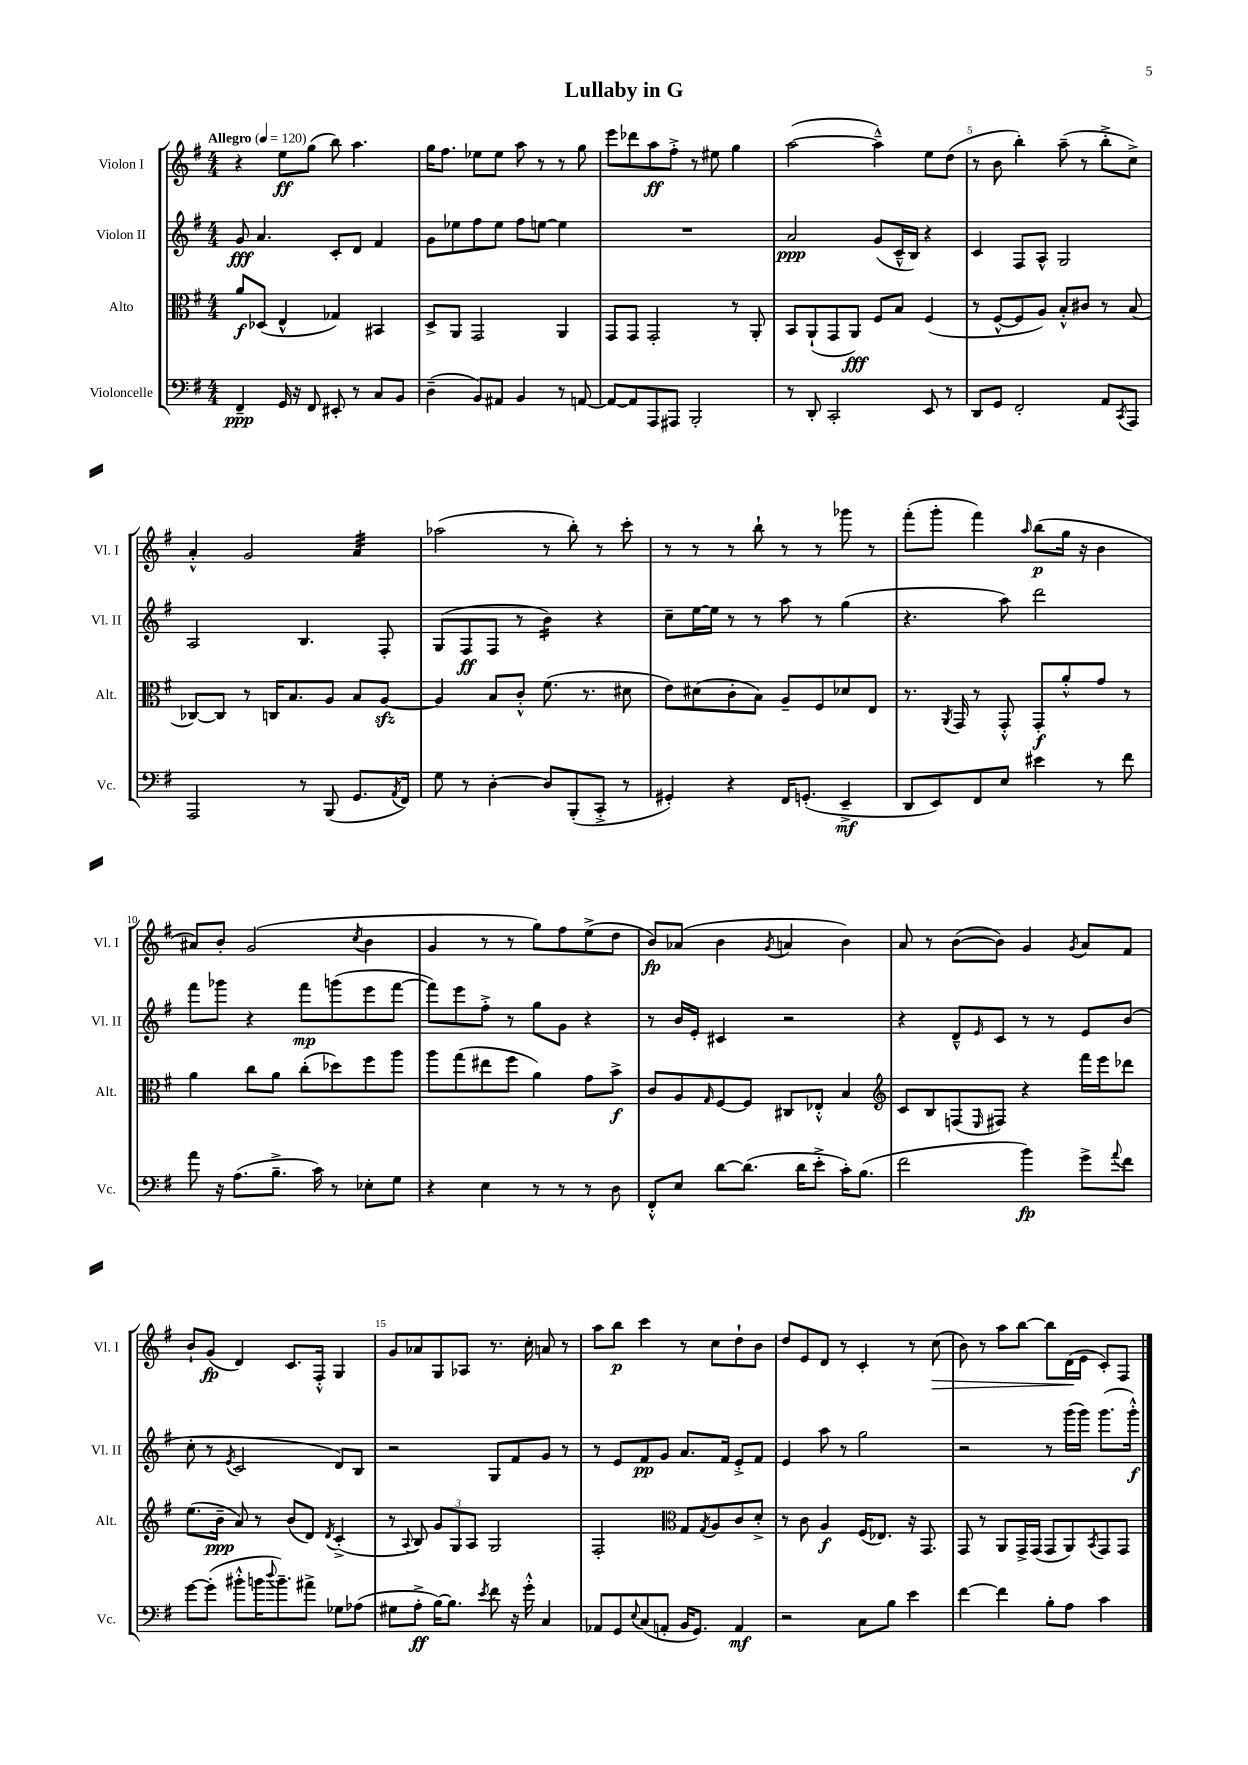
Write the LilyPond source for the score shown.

\header { title = "Lullaby in G" }
<<
\new StaffGroup <<
\new Staff = "s0" \with { instrumentName = "Violon I" shortInstrumentName = "Vl. I" } {
    \clef treble \key g \major \numericTimeSignature \time 4/4 \tempo "Allegro" 4 = 120
    r4 e''8\ff g''8( b''8) a''4. |
    g''16 fis''8. ees''8 ees''8 a''8 r8 r8 g''8 |
    e'''8 des'''8 a''8\ff fis''8-.-> r8 eis''8 g''4 |
    a''2~( a''4---^) e''8 d''8( |
    r8 b'8 b''4-.) a''8--( r8 b''8-.-> c''8->) |
    a'4-.-^ g'2 a'4:32 |
    aes''2( r8 b''8-.) r8 c'''8-. |
    r8 r8 r8 b''8-! r8 r8 ges'''8 r8 |
    fis'''8-.( g'''8-. fis'''4) \grace { a''16 } b''8\p( g''16 r16 b'4 |
    ais'8) b'8-. g'2( \acciaccatura { c''8 } b'4 |
    g'4 r8 r8 g''8) fis''8 e''8->( d''8 |
    b'8\fp) aes'8( b'4 \acciaccatura { g'8 } a'4 b'4) |
    a'8 r8 b'8~( b'8) g'4 \acciaccatura { g'8 } a'8 fis'8 |
    b'8-! g'8\fp( d'4) c'8. fis16-.-^ g4 |
    g'8 aes'8 g8 aes8 r8. c''16-. a'8 r8 |
    a''8 b''8\p c'''4 r8 c''8 d''8-! b'8 |
    d''8 e'8 d'8 r8 c'4-. r8 c''8\>( |
    b'8) r8 a''8 b''8~ b''8 d'16\!( e'16 c'8-.) fis8 \bar "|." |
}
\new Staff = "s1" \with { instrumentName = "Violon II" shortInstrumentName = "Vl. II" } {
    \clef treble \key g \major \numericTimeSignature \time 4/4
    g'8\fff a'4. c'8-. d'8 fis'4 |
    g'8 ees''8 fis''8 ees''8 fis''8 e''8~ e''4 |
    R1 |
    a'2\ppp g'8( c'16---^ b16) r4 |
    c'4 fis8 a8-^ g2 |
    a2 b4. fis8-. |
    g8( fis8\ff fis8 r8 b'4:16) r4 |
    c''8-- e''16~ e''16 r8 r8 a''8 r8 g''4( |
    r4. a''8) d'''2 |
    fis'''8 ges'''8 r4 fis'''8\mp g'''8( e'''8 fis'''8~ |
    fis'''8) e'''8 fis''8-.-> r8 g''8 g'8 r4 |
    r8 b'16 e'16-. cis'4 r2 |
    r4 d'8---^ \grace { e'16 } c'8 r8 r8 e'8 b'8( |
    c''8-. r8 \acciaccatura { e'8 } c'2 d'8) b8 |
    r2 g8 fis'8 g'8 r8 |
    r8 e'8 fis'8\pp g'8 a'8. fis'16 e'8-.-> fis'8 |
    e'4 a''8 r8 g''2 |
    r2 r8 g'''16( g'''16) g'''8.( g'''16-.-^\f) \bar "|." |
}
\new Staff = "s2" \with { instrumentName = "Alto" shortInstrumentName = "Alt." } {
    \clef alto \key g \major \numericTimeSignature \time 4/4
    a'8\f des8( e4-^ ges4) bis,4 |
    d8-> a,8 g,2 a,4 |
    g,8 g,8 g,2-. r8 a,8-. |
    b,8 a,8-!( g,8 a,8\fff) fis8 b8 fis4( |
    r8 fis8~-^ fis8 a8) b8-.-^ cis'8 r8 b8( |
    ces8~) ces8 r8 c16 b8. a8 b8 a8~\sfz |
    a4 b8 c'8-.-^ fis'8.( r8. dis'8 |
    e'8) dis'8( c'8-. b8) a8-- fis8 des'8 e8 |
    r8. \acciaccatura { a,8 } g,16 r8 g,8-.-^ g,8-.\f a'8-.-^ g'8 r8 |
    a'4 c''8 a'8 c''8-.( des''8) fis''8 a''8 |
    a''8 g''8( eis''8 fis''8 a'4) g'8 b'8->\f |
    c'8 a8 \grace { g16 } fis8~ fis8 cis8 ees8-.-^ b4 |
    \clef treble c'8 b8 f8( \grace { e16 } fis8) r4 fis'''16 e'''16 des'''8 |
    e''8.( b'16--\ppp a'8) r8 b'8( d'8) \acciaccatura { d'8 } c'4-.->( |
    r8 \appoggiatura { a8 } b8) \tuplet 3/2 { g'8 g8 a8 } g2 |
    fis2-. \clef alto g8 \acciaccatura { g8 } a8 c'8 d'8-.-> |
    r8 c'8 a4\f fis16( ees8.) r16 g,8. |
    g,8 r8 a,8 g,16-> g,16( g,8 a,8) \acciaccatura { b,8 } g,8 g,8 \bar "|." |
}
\new Staff = "s3" \with { instrumentName = "Violoncelle" shortInstrumentName = "Vc." } {
    \clef bass \key g \major \numericTimeSignature \time 4/4
    fis,4--\ppp g,16 r16 fis,8 eis,8-. r8 c8 b,8 |
    d4--( b,8) ais,8 b,4 r8 a,8~ |
    a,8~ a,8 a,,8 ais,,8 b,,2-. |
    r8 d,8-. c,2-. e,8 r8 |
    d,8 g,8 fis,2-. a,8 \acciaccatura { c,8 } a,,8 |
    a,,2 r8 b,,8( g,8. \acciaccatura { a,8 } fis,16) |
    g8 r8 d4~-. d8 b,,8-.( c,8-.-> r8 |
    gis,4-.) r4 fis,16 g,8.-.( e,4--->\mf |
    d,8 e,8) fis,8 e8 eis'4 r8 fis'8 |
    a'8 r16 a8.( b8.---> c'16) r8 ees8-. g8 |
    r4 e4 r8 r8 r8 d8 |
    fis,8-.-^ e8 d'8~ d'8.( d'16 e'8-.-> c'16-.) b8.( |
    fis'2 b'4\fp) g'8-> \appoggiatura { a'8 } fis'8 |
    g'8~ g'8-.( bis'8-.-^ b'16 \appoggiatura { d''8 } b'8.--) ais'8-> ges8 aes8( |
    gis8 a8-.->\ff b16~) b8. \acciaccatura { e'8 } fis'8 r16 g'16-.-^ c4 |
    aes,8 g,8 \appoggiatura { e8 } c8( a,8-. b,16 g,8.) a,4\mf |
    r2 c8 b8 e'4 |
    fis'4~ fis'4 b8-. a8 c'4 \bar "|." |
}
>>
>>
\layout { \context { \Score \override BarNumber.break-visibility = ##(#f #t #t) barNumberVisibility = #(every-nth-bar-number-visible 5) } }
